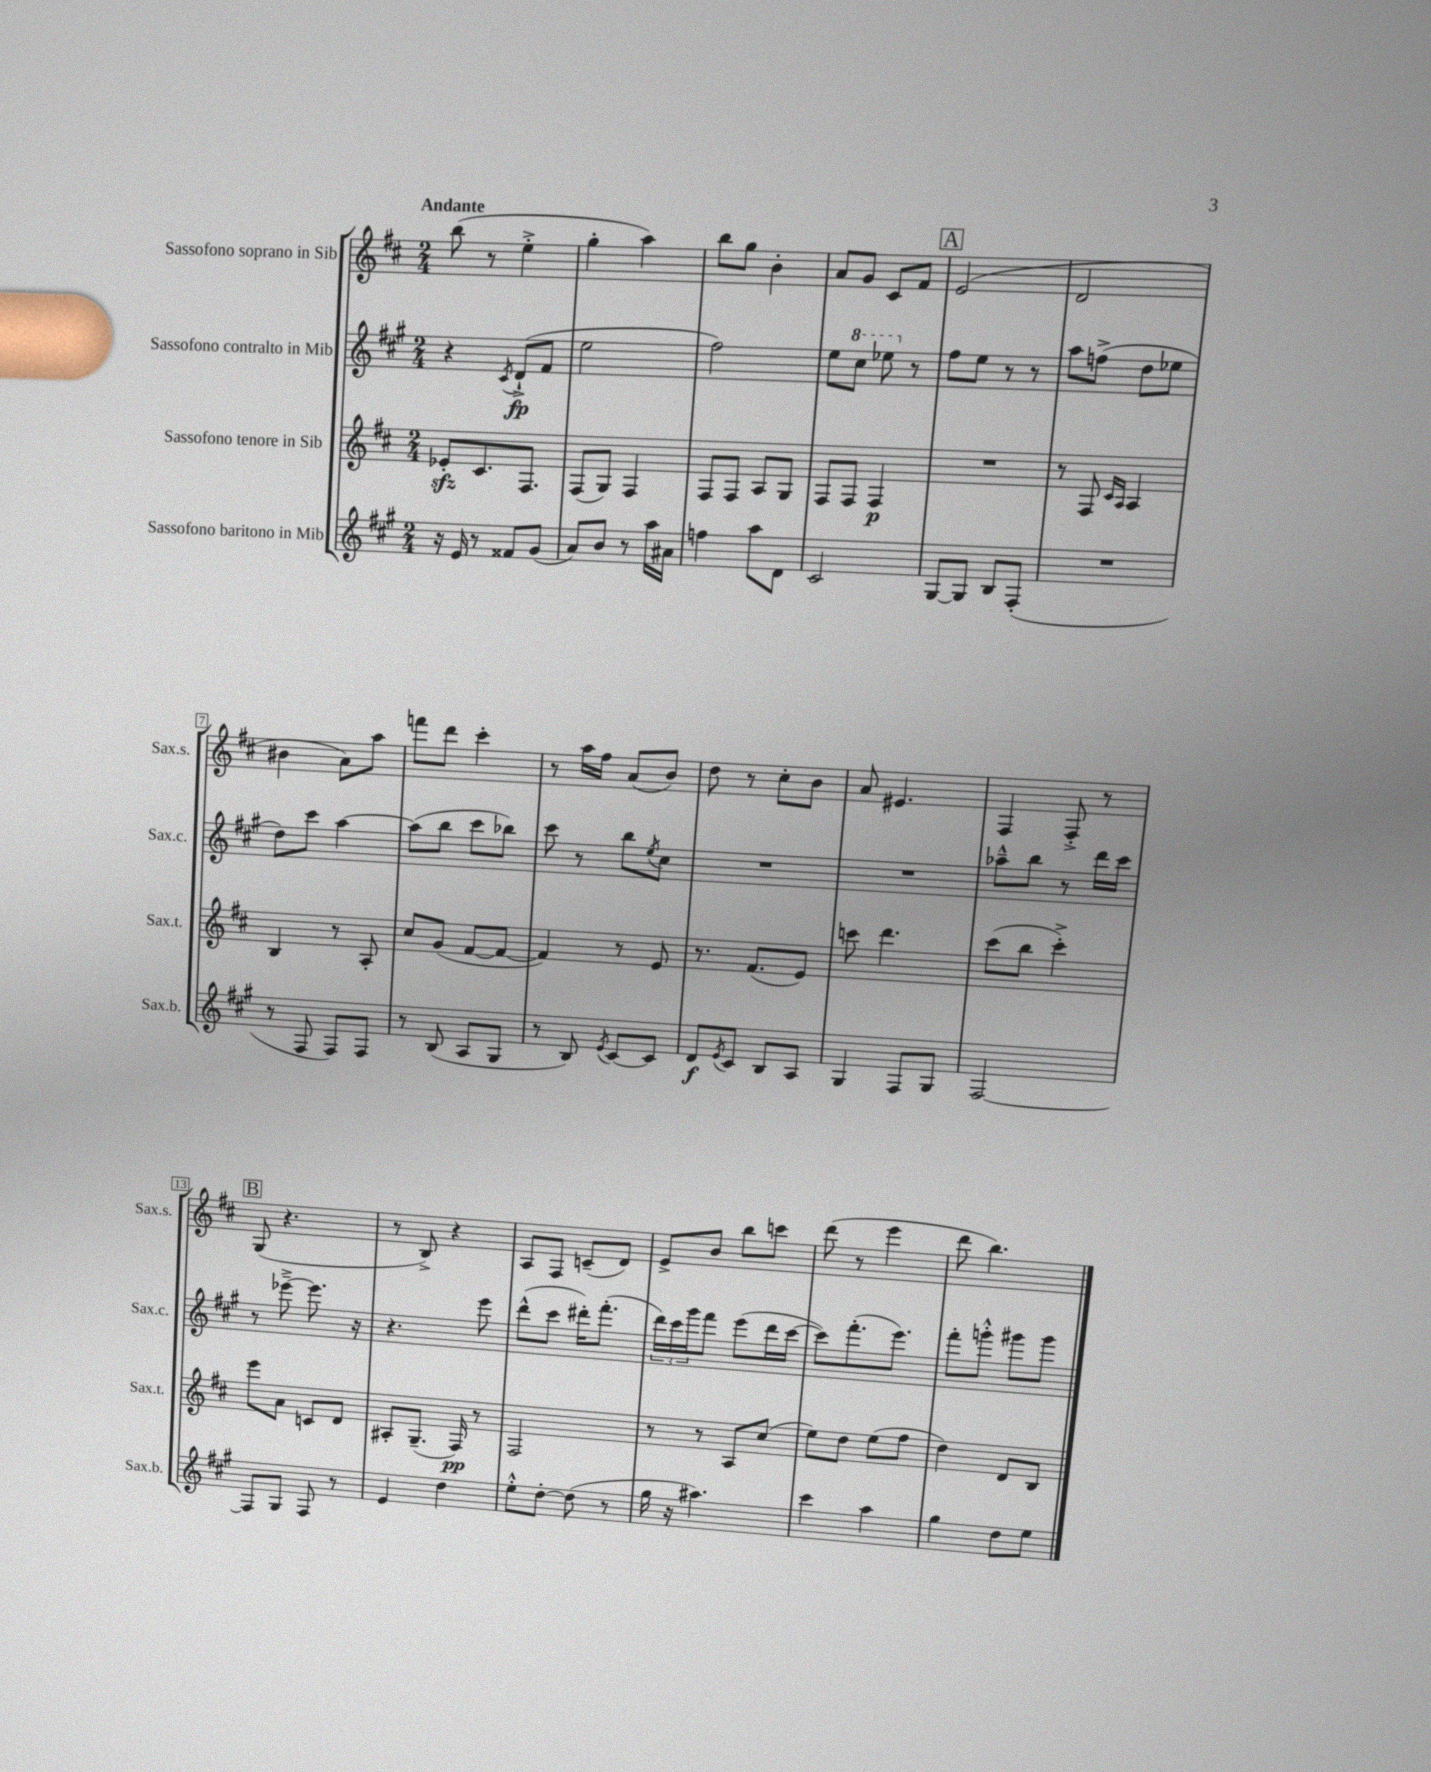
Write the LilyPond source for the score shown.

<<
\new StaffGroup <<
\new Staff = "s0" \with { instrumentName = "Sassofono soprano in Sib" shortInstrumentName = "Sax.s." } {
    \clef treble \key d \major \numericTimeSignature \time 2/4 \tempo "Andante"
    b''8( r8 e''4-.-> |
    g''4-. a''4) |
    b''8 g''8 b'4-. |
    a'8 g'8 cis'8 fis'8 |
    \mark \markup { \box "A" } e'2( |
    d'2 |
    bis'4 a'8) a''8 |
    f'''8 d'''8 cis'''4-. |
    r8 a''16 fis''16 a'8( b'8) |
    d''8 r8 cis''8-. b'8 |
    a'8 eis'4. |
    fis4 fis8-.-> r8 |
    \mark \markup { \box "B" } g8( r4. |
    r8 b8->) r4 |
    a8 fis8 c'8--( d'8) |
    e'8-> b'8 b''8 c'''8 |
    d'''8( r8 e'''4 |
    d'''8 b''4.) \bar "|." |
}
\new Staff = "s1" \with { instrumentName = "Sassofono contralto in Mib" shortInstrumentName = "Sax.c." } {
    \clef treble \key a \major \numericTimeSignature \time 2/4
    r4 \acciaccatura { cis'8 } d'8-!->\fp( fis'8 |
    e''2 |
    fis''2) |
    e''8 \ottava #1 cis'''8 ees'''8 \ottava #0 r8 |
    \mark \markup { \box "A" } fis''8 e''8 r8 r8 |
    a''8 f''8->( d''8 ees''8 |
    d''8) cis'''8 a''4~ |
    a''8( b''8 cis'''8 bes''8) |
    cis'''8 r8 b''8 \acciaccatura { e''8 } cis''8 |
    R2 |
    R2 |
    aes''8---^ b''8 r8 d'''16 cis'''16 |
    \mark \markup { \box "B" } r8 ees'''8~---> ees'''8. r16 |
    r4. e'''8 |
    d'''8-^( cis'''8 dis'''16-.) fis'''8.-.( |
    \tuplet 3/2 { d'''16) cis'''16 gis'''16 } fis'''8 e'''8( d'''16 cis'''16~ |
    cis'''8) fis'''8.-.( e'''8.) |
    fis'''8-. g'''8-.-^ gis'''8 gis'''8 \bar "|." |
}
\new Staff = "s2" \with { instrumentName = "Sassofono tenore in Sib" shortInstrumentName = "Sax.t." } {
    \clef treble \key d \major \numericTimeSignature \time 2/4
    ees'8-.\sfz cis'8. fis8. |
    fis8( g8) fis4 |
    fis8 fis8 a8 g8 |
    fis8 fis8 fis4\p |
    \mark \markup { \box "A" } R2 |
    r8 fis8 \grace { cis'16 a16 } a4 |
    b4 r8 a8-. |
    cis''8 g'8( fis'8~ fis'8~ |
    fis'4) r8 e'8 |
    r8. fis'8.( e'8) |
    c'''8 d'''4. |
    cis'''8( b''8 cis'''4-.->) |
    \mark \markup { \box "B" } e'''8 a'8 c'8 d'8 |
    ais8-. g8.--( fis16\pp) r8 |
    fis2 |
    r8 r8 a8 cis''8( |
    e''8) d''8 e''8( fis''8 |
    d''4) d'8 b8 \bar "|." |
}
\new Staff = "s3" \with { instrumentName = "Sassofono baritono in Mib" shortInstrumentName = "Sax.b." } {
    \clef treble \key a \major \numericTimeSignature \time 2/4
    r16 e'16 r8 fisis'8 gis'8( |
    a'8) b'8 r8 a''16 ais'16 |
    f''4 a''8 d'8 |
    cis'2 |
    \mark \markup { \box "A" } gis8~ gis8 b8 fis8-.( |
    R2 |
    r8 fis8 fis8) fis8 |
    r8 b8( a8 gis8 |
    r8 b8) \acciaccatura { e'8 } cis'8~ cis'8 |
    d'8\f \acciaccatura { e'8 } cis'8 b8 a8 |
    gis4 fis8 gis8 |
    fis2~ |
    \mark \markup { \box "B" } fis8 gis8 fis8 r8 |
    e'4 d''4 |
    e''8-.-^ d''8~-. d''8( r8 |
    gis''16 r16 ais''4.) |
    cis'''4 a''4 |
    gis''4 d''8 e''8 \bar "|." |
}
>>
>>
\layout { \context { \Score \override BarNumber.stencil = #(make-stencil-boxer 0.1 0.3 ly:text-interface::print) } }
